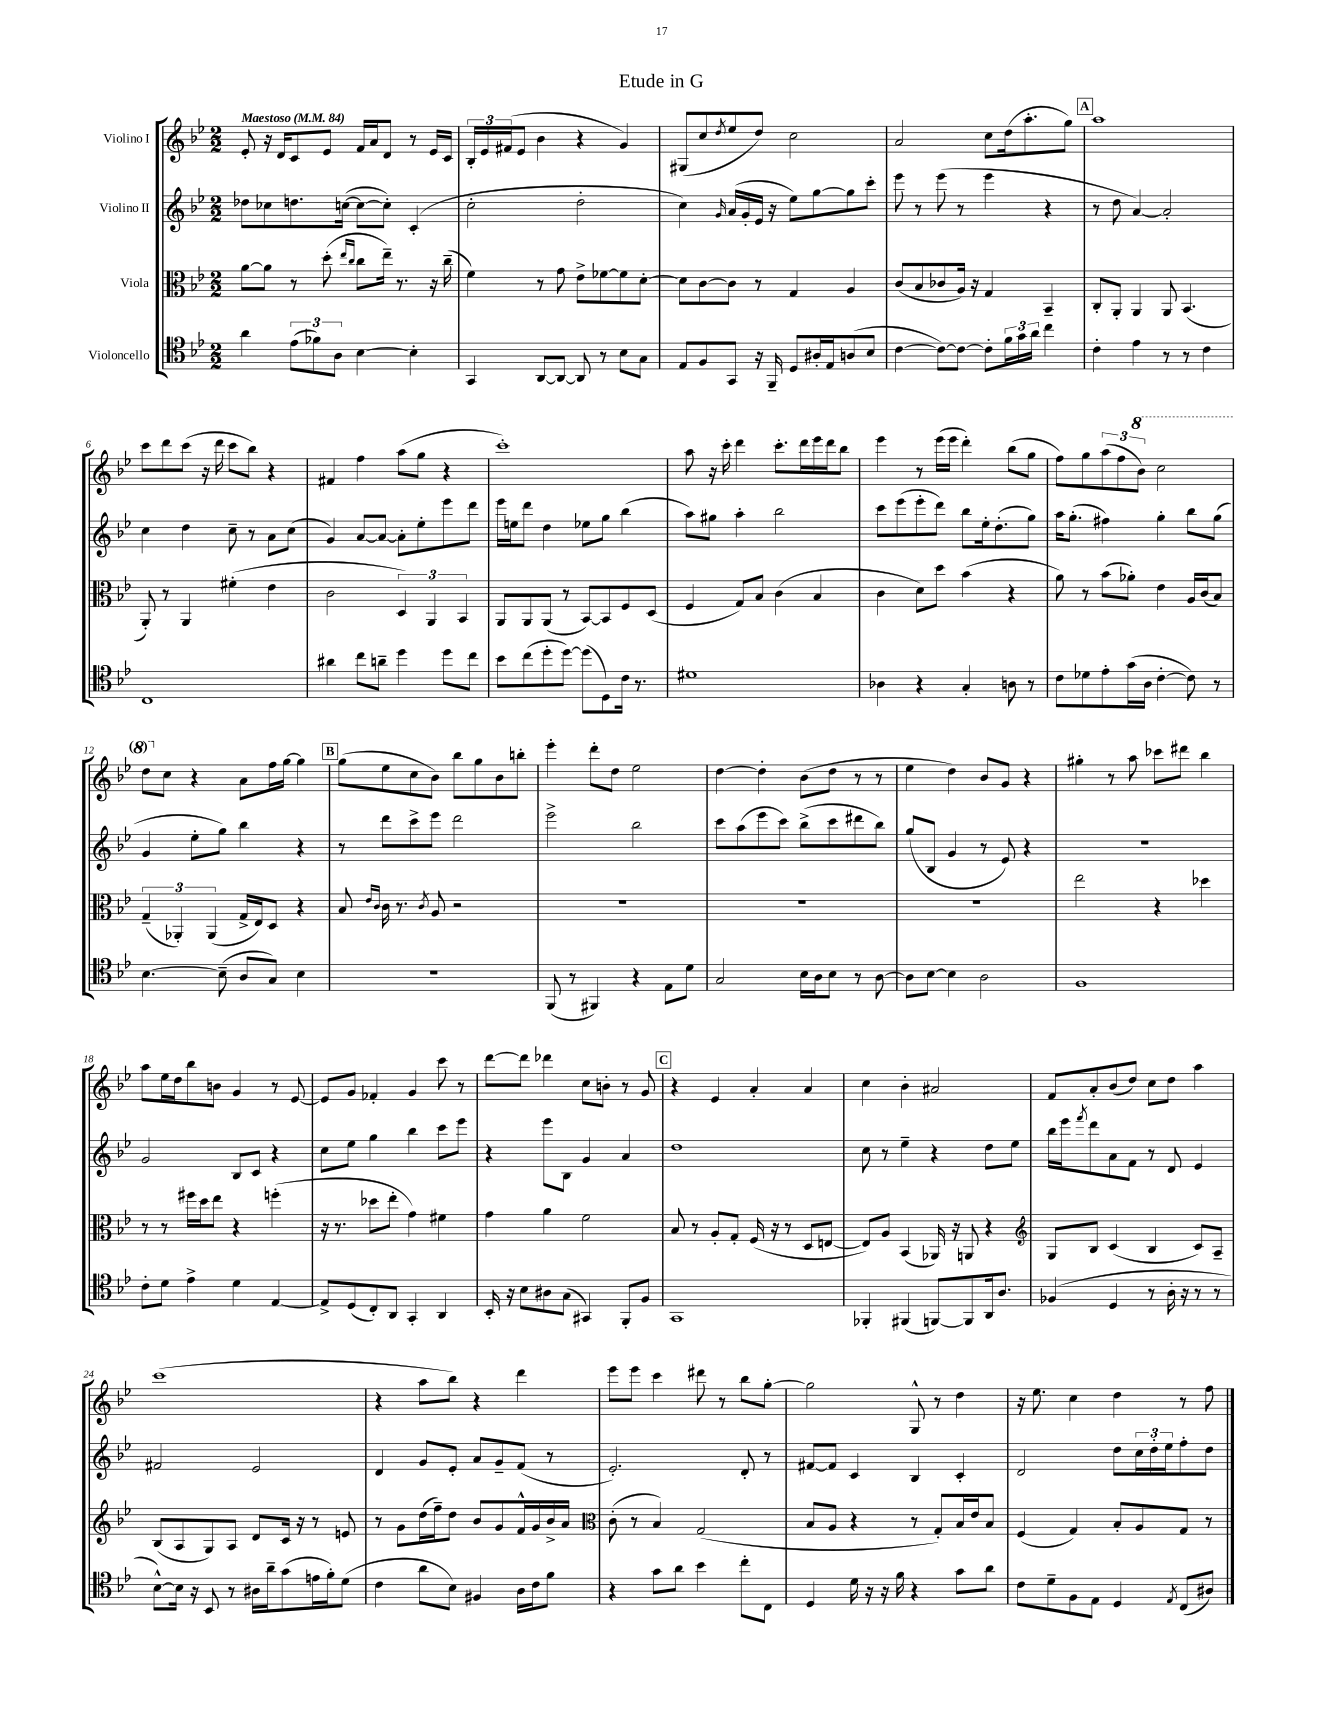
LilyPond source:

\header { title = "Etude in G" }
<<
\new StaffGroup <<
\new Staff = "s0" \with { instrumentName = "Violino I" } {
    \clef treble \key bes \major \numericTimeSignature \time 2/2 \tempo "Maestoso" 4 = 84
    ees'8-. r16 d'16 c'8 ees'8 f'16 a'16 d'8 r8 ees'16 c'16 |
    \tuplet 3/2 { bes16-. ees'16 fis'16( } ees'8 bes'4 r4 g'4) |
    gis8( c''8 \acciaccatura { d''8 } ees''8 d''8) c''2 |
    a'2 c''8 d''16( a''8.-. g''8) |
    \mark \markup { \box "A" } a''1 |
    c'''8 d'''8 c'''8( r16 d'''16 c'''8 bes''8) r4 |
    fis'4 f''4 a''8( g''8 r4 |
    c'''1-.) |
    a''8 r16 c'''16-. d'''4 c'''8.-. d'''16 ees'''16 d'''16 bes''8 |
    ees'''4 r8 ees'''16( ees'''16 d'''4-.) bes''8( g''8 |
    f''8) g''8 \tuplet 3/2 { a''8( f''8 \ottava #1 bes''8) } c'''2 |
    d'''8 \ottava #0 c''8 r4 a'8 f''16 g''16~ g''4 |
    \mark \markup { \box "B" } g''8( ees''8 c''8 bes'8) bes''8 g''8 bes'8 b''8-. |
    ees'''4-. d'''8-. d''8 ees''2 |
    d''4~ d''4-. bes'8( d''8 r8 r8 |
    ees''4 d''4) bes'8 g'8 r4 |
    gis''4-. r8 a''8 ces'''8 dis'''8 bes''4 |
    a''8 ees''16 d''16 bes''8 b'8 g'4 r8 ees'8~ |
    ees'8 g'8 fes'4-. g'4 c'''8 r8 |
    d'''8~ d'''8 des'''4 c''8 b'8-. r8 g'8 |
    \mark \markup { \box "C" } r4 ees'4 a'4-. a'4 |
    c''4 bes'4-. ais'2 |
    f'8 a'8-. bes'8( d''8) c''8 d''8 a''4 |
    c'''1( |
    r4 a''8 bes''8) r4 d'''4 |
    ees'''8 ees'''8 c'''4 dis'''8 r8 bes''8 g''8~-. |
    g''2 g8-^ r8 d''4 |
    r16 ees''8. c''4 d''4 r8 f''8 \bar "|." |
}
\new Staff = "s1" \with { instrumentName = "Violino II" } {
    \clef treble \key bes \major \numericTimeSignature \time 2/2
    des''8 ces''8 d''8. c''16~( c''8~ c''8-.) c'4-.( |
    c''2-. d''2-. |
    c''4) \grace { g'16 } a'16( g'16-. ees'16 r16 ees''8) g''8~ g''8 c'''8-. |
    ees'''8 r8 ees'''8( r8 ees'''4 r4 |
    \mark \markup { \box "A" } r8 d''8 a'4~) a'2-. |
    c''4 d''4 c''8-- r8 a'8 c''8( |
    g'4) a'8~ a'8~ a'8-. ees''8-. ees'''8 d'''8 |
    ees'''16 e''16 d'''8 d''4 ees''8 g''8 bes''4( |
    a''8) gis''8 a''4-. bes''2 |
    c'''8 ees'''8( ees'''8-. d'''8) bes''8 ees''16-. d''8.-.( g''8) |
    a''16 g''8.-.( fis''4) g''4-. bes''8 g''8( |
    g'4 ees''8-. g''8) bes''4 r4 |
    \mark \markup { \box "B" } r8 d'''8 c'''8-> ees'''8 d'''2 |
    ees'''2-> bes''2 |
    c'''8 a''8( ees'''8 c'''8) bes''8->( c'''8 dis'''8 bes''8) |
    g''8( bes8 g'4 r8 ees'8) r4 |
    r1 |
    g'2 bes8 c'8 r4 |
    c''8 ees''8 g''4 bes''4 c'''8 ees'''8 |
    r4 ees'''8 bes8 g'4 a'4 |
    \mark \markup { \box "C" } d''1 |
    c''8 r8 ees''4-- r4 d''8 ees''8 |
    bes''16 ees'''16 \acciaccatura { f'''8 } d'''8 a'8 f'8 r8 d'8 ees'4 |
    fis'2 ees'2 |
    d'4 g'8 ees'8-. a'8 g'8-- f'8( r8 |
    ees'2.-.) d'8-. r8 |
    fis'8~ fis'8 c'4 bes4 c'4-. |
    d'2 d''8 \tuplet 3/2 { c''16 d''16-. ees''16 } f''8-. d''8 \bar "|." |
}
\new Staff = "s2" \with { instrumentName = "Viola" } {
    \clef alto \key bes \major \numericTimeSignature \time 2/2
    a'8~ a'8 r8 d''8-.( \grace { ees''16 c''16 } c''8 ees''16--) r8. r16 c''16--( |
    f'4) r8 g'8 ees'8-> fes'8~ fes'8 d'8~-. |
    d'8 c'8~ c'8 r8 g4 a4 |
    c'8( bes8 ces'8 a16) r16 g4 bes,4-- |
    \mark \markup { \box "A" } c8-. a,8-. a,4 a,8 bes,4.( |
    a,8-.) r8 a,4 fis'4-.( ees'4 |
    c'2 \tuplet 3/2 { d4) a,4 bes,4 } |
    a,8 a,8 a,8( r8 bes,8~) bes,8 f8 d8( |
    f4 g8) bes8 c'4( bes4 |
    c'4 d'8) d''8 bes'4( r4 |
    a'8) r8 bes'8( aes'8-.) ees'4 a16 c'16( bes8) |
    \tuplet 3/2 { g4--( aes,4-.) aes,4( } g16-> ees16) d8 r4 |
    \mark \markup { \box "B" } bes8 \grace { ees'16 c'16 } c'16 r8. \acciaccatura { c'8 } a8 r2 |
    R1 |
    R1 |
    R1 |
    ees''2 r4 des''4 |
    r8 r8 fis''16 d''16 ees''8 r4 f''4-.( |
    r16 r8. des''8 ees''8-. g'4) fis'4 |
    g'4 a'4 f'2 |
    \mark \markup { \box "C" } bes8 r8 a8-. g8-. f16( r16 r8 d8 e8~ |
    e8) a8 bes,4( aes,16) r16 a,8 r4 |
    \clef treble g8 bes8 c'4( bes4 c'8) a8-- |
    bes8( a8 g8) a8 d'8 c'16 r16 r8 e'8 |
    r8 g'8 d''16( f''16--) d''8 bes'8 g'8 f'16-^ g'16 bes'16-> a'16 |
    \clef alto c'8-.( r8 bes4) g2( |
    bes8 a8 r4 r8 g8-.) bes16 ees'16 bes8 |
    f4( g4) bes8-. a8 g8 r8 \bar "|." |
}
\new Staff = "s3" \with { instrumentName = "Violoncello" } {
    \clef tenor \key bes \major \numericTimeSignature \time 2/2
    a'4 \tuplet 3/2 { ees'8( fes'8) a8 } bes4~ bes4-. |
    g,4 a,8~ a,8~ a,8 r8 bes8 g8 |
    ees8 f8 g,8 r16 f,16-- d8 ais16-. ees16 a8( bes8 |
    c'4~ c'8~) c'8~ c'8-. \tuplet 3/2 { f'16 g'16 a'16 } c''4 |
    \mark \markup { \box "A" } c'4-. ees'4 r8 r8 c'4 |
    c1 |
    ais'4 c''8 a'8-- d''4 d''8 c''8 |
    bes'8 c''8( d''8-. d''8~) d''8( d8) c'16 r8. |
    dis'1 |
    aes4 r4 g4-. a8 r8 |
    c'8 des'8 ees'8-. g'16( a16 c'4~-. c'8) r8 |
    bes4.~ bes8--( a8 g8) bes4 |
    \mark \markup { \box "B" } R1 |
    f,8( r8 fis,4) r4 ees8 d'8 |
    g2 bes16 a16 bes8 r8 a8~ |
    a8 bes8~ bes4 a2 |
    f1 |
    c'8-. d'8 ees'4-> d'4 ees4~ |
    ees8-> d8( c8-.) a,8 g,4-. a,4 |
    bes,16-. r16 bes8 ais8 g8( gis,4) f,8-. f8 |
    \mark \markup { \box "C" } g,1 |
    fes,4-. fis,4( f,8~) f,8 a,16 a8. |
    fes4( d4 r8 a16-. r16 r8 r8 |
    bes8~-^) bes16 r16 bes,8 r8 ais16 a'16-- g'8( e'16 f'16-.) d'8( |
    c'4 a'8 bes8) fis4 a16 c'16 f'8 |
    r4 g'8 a'8 bes'4 c''8-. c8 |
    d4 d'16 r16 r16 f'16 r4 g'8 a'8 |
    c'8 d'8-- f8 ees8 d4 \acciaccatura { ees8 } c8( ais8) \bar "|." |
}
>>
>>
